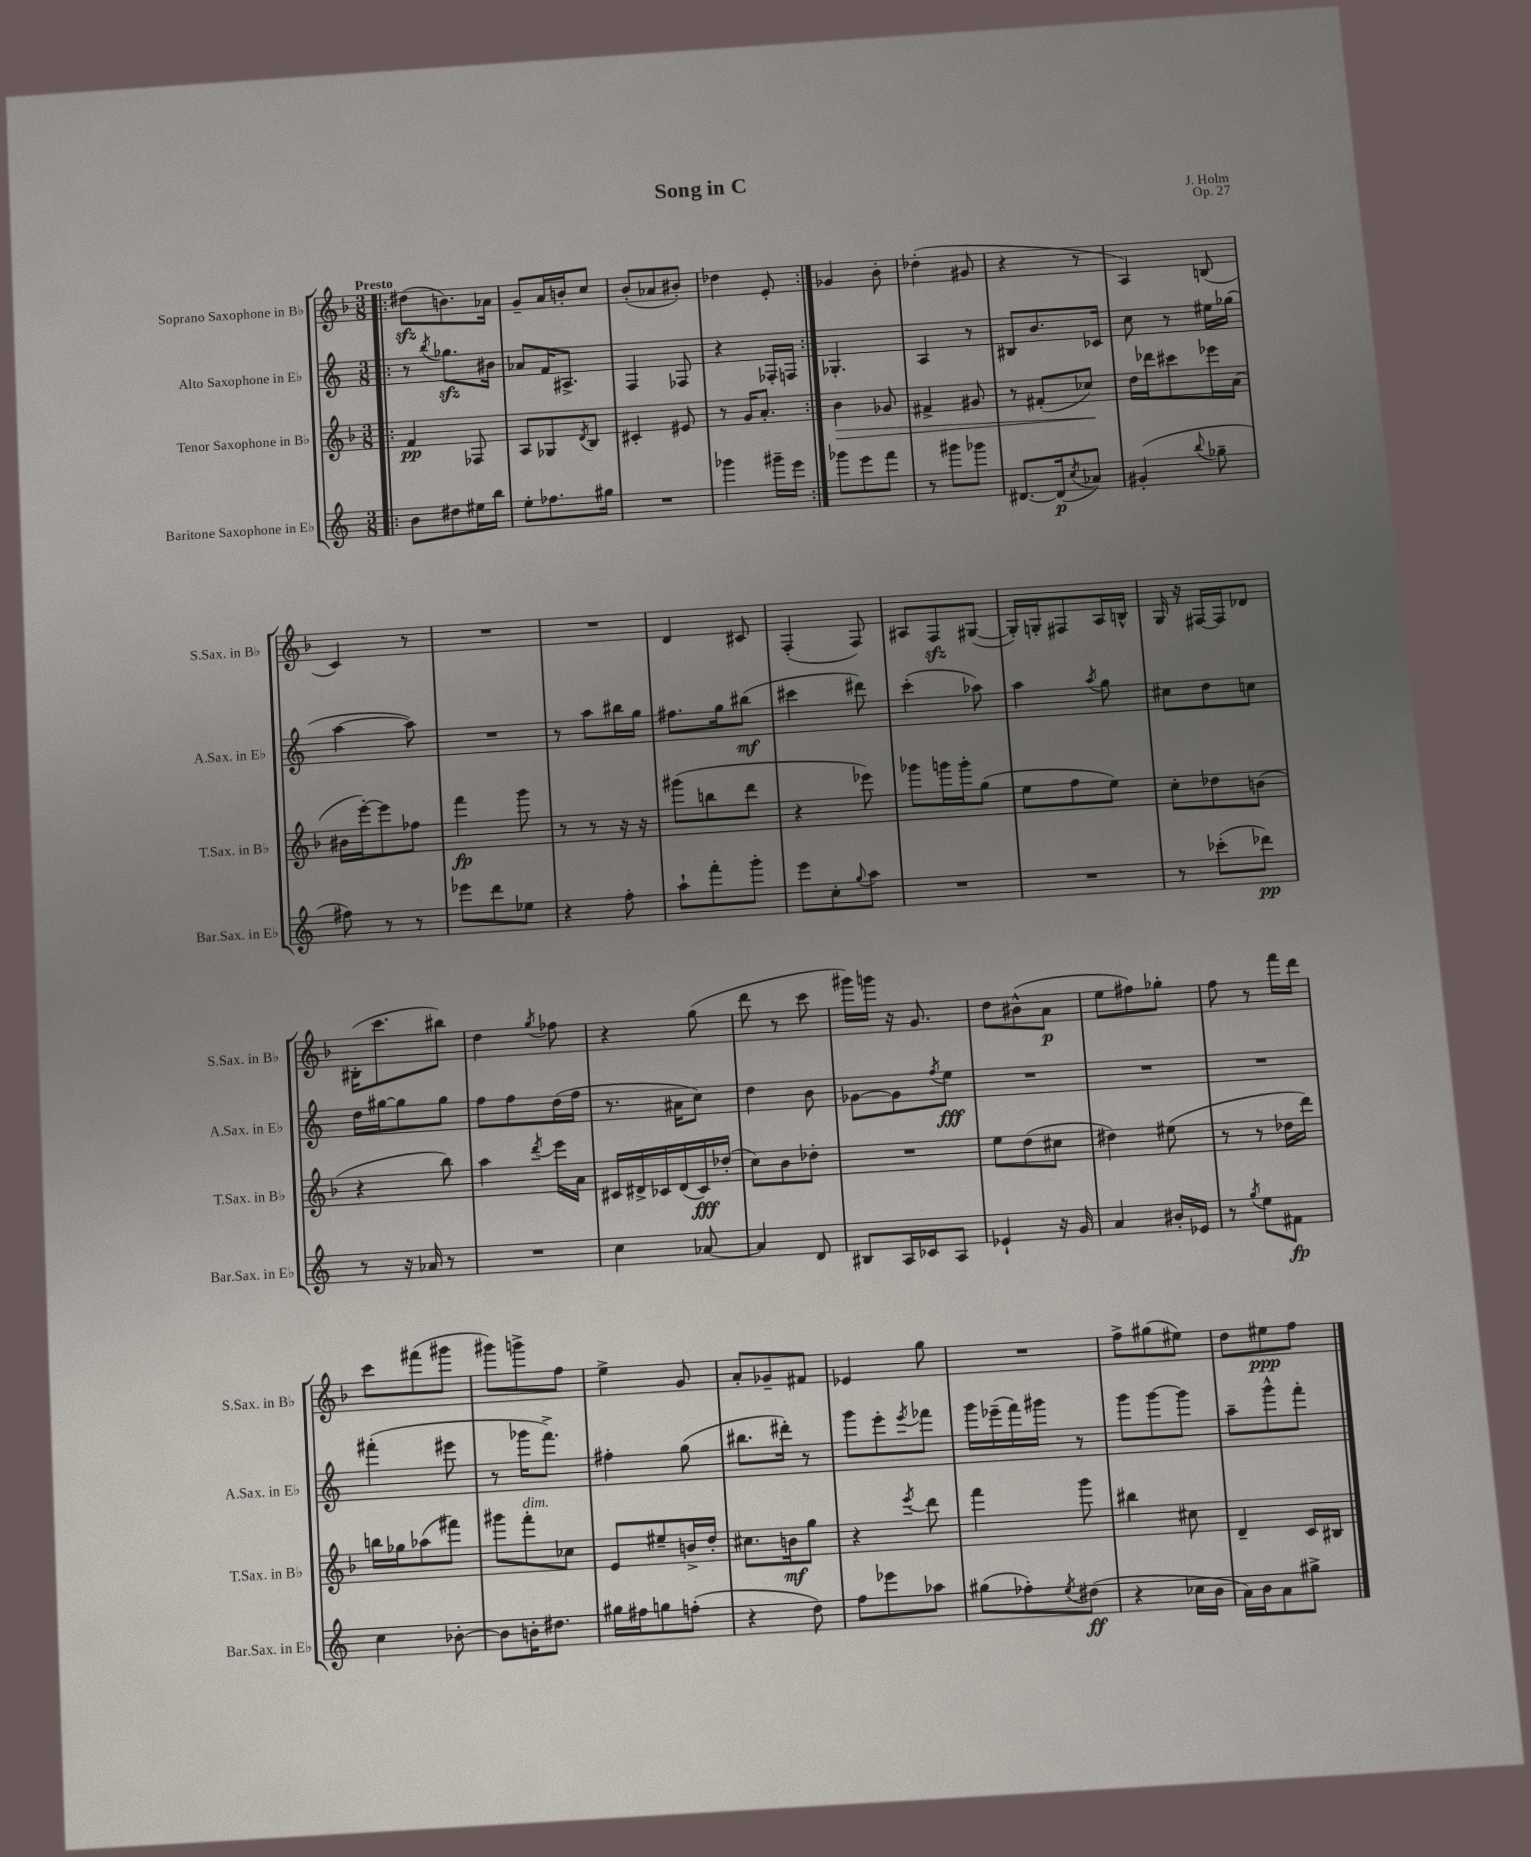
\header { title = "Song in C" composer = "J. Holm" opus = "Op. 27" }
<<
\new StaffGroup <<
\new Staff = "s0" \with { instrumentName = "Soprano Saxophone in Bb" shortInstrumentName = "S.Sax. in Bb" } {
    \clef treble \key f \major \numericTimeSignature \time 3/8 \tempo "Presto"
    \repeat volta 2 { \bar ".|:" dis''8\sfz( b'8.) aes'16 |
    g'8-- a'16 b'16-. c''8 |
    bes'8-.( aes'8 bis'8-.) |
    des''4 e'8-. | }
    ges'4 bes'8-. |
    des''4-.( gis'8 |
    r4 r8 |
    a4) b8( |
    c'4) r8 |
    R4. |
    R4. |
    d'4 cis'8 |
    f4-.( f8) |
    ais8 f8\sfz gis8~( |
    gis16-.) g16-. fis8 a16 b16-^ |
    g16 r16 fis16~ fis16 des'8 |
    bis16-.( c'''8. bis''8) |
    d''4 \acciaccatura { g''8 } fes''8 |
    r4 g''8( |
    d'''8 r8 c'''8 |
    gis'''16) g'''16 r16 g'8. |
    d''8 bis'8-^( a'8\p |
    e''8 fis''8) ges''8-. |
    f''8 r8 f'''16 d'''16 |
    c'''8 fis'''8( gis'''8 |
    gis'''8) g'''8-> f''8 |
    e''4-> g'8 |
    a'8-. ges'8-- fis'8 |
    ees'4 g''8 |
    R4. |
    f''8-> gis''8( eis''8) |
    d''8 eis''8\ppp f''8 \bar "|." |
}
\new Staff = "s1" \with { instrumentName = "Alto Saxophone in Eb" shortInstrumentName = "A.Sax. in Eb" } {
    \clef treble \key c \major \numericTimeSignature \time 3/8
    \repeat volta 2 { \bar ".|:" r8 \acciaccatura { b''8 } ges''8.\sfz bis'16 |
    aes'8 f'16 ais8.-> |
    f4 fes8 |
    r4 fes16-. f16 | }
    ges4.-. |
    a4 r8 |
    bis8 b'8. ces'16 |
    c''8 r8 eis''16 ges''16( |
    a''4~ a''8) |
    R4. |
    r8 a''8 bis''16 g''16 |
    fis''8. g''16 bis''8\mf( |
    cis'''4 dis'''8) |
    c'''4-.( aes''8) |
    a''4 \acciaccatura { a''8 } g''8 |
    cis''8 d''8 c''8 |
    d''16 gis''16~ gis''8 gis''8 |
    f''8 f''8 d''16( f''16 |
    r8. ais'16 c''8) |
    d''4 b'8 |
    ges'8~ ges'8 \acciaccatura { f''8 } e''8\fff |
    R4. |
    R4. |
    R4. |
    fis'''4-.( eis'''8 |
    r8 ges'''16 f'''8.->) |
    fis''4-. g''8( |
    bis''8. dis'''16-.) r8 |
    g'''8 e'''8-. \acciaccatura { e'''8 } fes'''8 |
    g'''16 ees'''16--( f'''16) gis'''16 r8 |
    g'''8 g'''8~ g'''8 |
    a''8-- g'''8-^ f'''8-. \bar "|." |
}
\new Staff = "s2" \with { instrumentName = "Tenor Saxophone in Bb" shortInstrumentName = "T.Sax. in Bb" } {
    \clef treble \key f \major \numericTimeSignature \time 3/8
    \repeat volta 2 { \bar ".|:" f'4\pp fes8 |
    a8 ges8 \acciaccatura { d'8 } bes8 |
    cis'4-. eis'8 |
    r8 g'16 a'8.-. | }
    bes'4\> ges'8 |
    fis'4-> gis'8 |
    r8 fis'8-.( ces''8\!) |
    d''16 des'''16 cis'''8 ees'''16 a'16( |
    bis'16 e'''16~-.) e'''8 fes''8 |
    f'''4\fp g'''8 |
    r8 r8 r16 r16 |
    gis'''8( b''8 d'''8 |
    r4 ees'''8) |
    ges'''8 g'''16 g'''16-. g''8( |
    e''8 f''8 e''8) |
    c''8-. des''8 b'8( |
    r4 bes''8) |
    a''4 \acciaccatura { d'''8 } e'''16 a'16 |
    cis'16 dis'16-> ces'16 dis'16( ces'16\fff) des''16-.( |
    c''8) bes'8 des''8-. |
    R4. |
    e''8 d''8( cis''8 |
    dis''4) eis''8( |
    r8 r8 des''16 d'''16) |
    b''16 ges''16 aes''8( fis'''8) |
    gis'''8 f'''8-.^\markup { \italic "dim." } ces''8 |
    e'8 eis''8-- b'16-> d''16-. |
    cis''8. b'16\mf g''8 |
    r4 \acciaccatura { e'''8 } d'''8 |
    f'''4 g'''8 |
    bis''4 cis''8 |
    d'4-- c'16 bis16 \bar "|." |
}
\new Staff = "s3" \with { instrumentName = "Baritone Saxophone in Eb" shortInstrumentName = "Bar.Sax. in Eb" } {
    \clef treble \key c \major \numericTimeSignature \time 3/8
    \repeat volta 2 { \bar ".|:" b'8 dis''8 eis''16 b''16 |
    e''8-. fes''8. gis''16 |
    R4. |
    ges'''4 gis'''16-- e'''16 | }
    ges'''8 e'''8 f'''8 |
    r8 gis'''8 ges'''8 |
    dis'8.~ dis'16\p( \acciaccatura { c''8 } aes'8) |
    gis'4-.( \appoggiatura { b''8 } ges''8-- |
    fis''8) r8 r8 |
    ees'''8 d'''8 ees''8 |
    r4 f''8-. |
    a''8-! f'''8-. g'''8-. |
    e'''8 c''8-. \appoggiatura { g''8 } a''8 |
    R4. |
    R4. |
    r8 ces'''8-.( des'''8\pp) |
    r8 r16 aes'16 r8 |
    R4. |
    c''4 aes'8~ |
    aes'4 d'8 |
    bis8 a16 ces'16 a8 |
    ees'4-! r16 g'16 |
    a'4 bis'16-. ees'16 |
    r8 \acciaccatura { g''8 } e''8 fis'8\fp |
    c''4 bes'8~-. |
    bes'8 b'16-. dis''8. |
    gis''16 fis''16 g''8 f''8-.( |
    r4 d''8) |
    f''8 ees'''8 aes''8 |
    gis''8( fes''8-.) \acciaccatura { e''8 } dis''8\ff( |
    r4 ces''16 b'16 |
    a'16) b'16 a'8 gis''8-> \bar "|." |
}
>>
>>
\layout { \context { \Score \remove "Bar_number_engraver" } }
